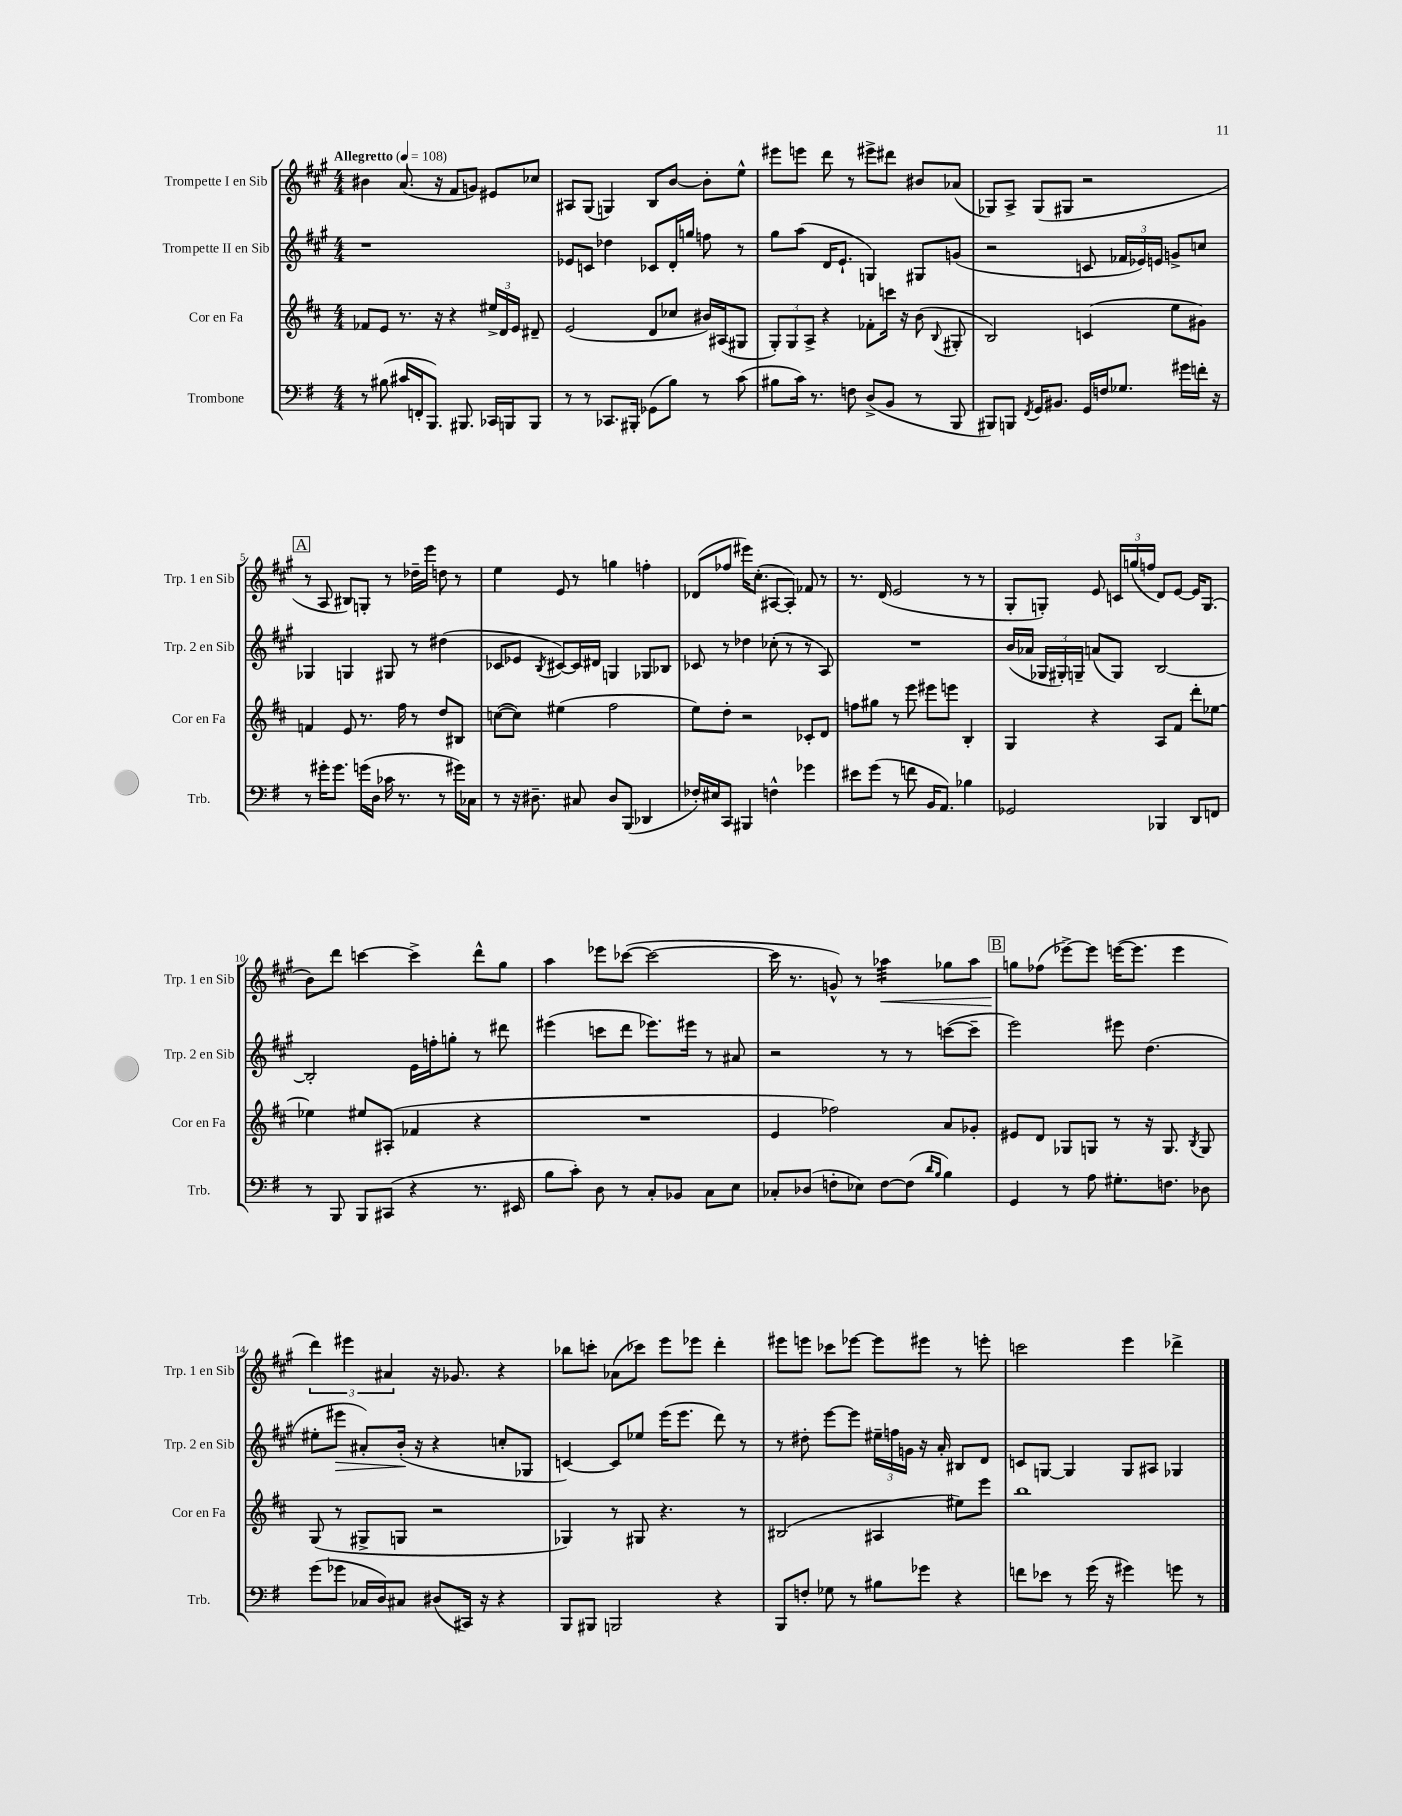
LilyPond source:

<<
\new StaffGroup <<
\new Staff = "s0" \with { instrumentName = "Trompette I en Sib" shortInstrumentName = "Trp. 1 en Sib" } {
    \clef treble \key a \major \numericTimeSignature \time 4/4 \tempo "Allegretto" 4 = 108
    \autoBeamOff bis'4 a'8.( r16 fis'8[ g'8]) eis'8[ ces''8] |
    ais8[ gis8]( g4) b8[ b'8]~ b'8[-. e''8]-^ |
    eis'''8[ e'''8] d'''8 r8 eis'''8[-> dis'''8] bis'8[ aes'8]( |
    ges8[) a8]-> ges8[( gis8] r2 |
    \mark \markup { \box "A" } r8 a8 bis8[) g8]-. r8 des''16[-- e'''16] d''8 r8 |
    e''4 e'8 r8 g''4 f''4-. |
    des'8[( fes''8] eis'''16[) cis''8.]-.( ais8[~ ais8]-.) fes'8 r8 |
    r8. d'16( e'2 r8 r8 |
    gis8[-. g8]-.) e'8 \tuplet 3/2 { c'16[ g''16( f''16] } d'8[) e'8]~ e'16[ g8.]( |
    b'8[) d'''8] c'''4~ c'''4-> d'''8[-^ gis''8] |
    a''4 ees'''8[ ces'''8]~( ces'''2~ |
    ces'''16 r8. g'8-^) r8 aes''4:32\< ges''8[ aes''8] |
    \mark \markup { \box "B" } g''8[\! fes''8]( ees'''8[~->) ees'''8] e'''16[~( e'''8.] e'''4 |
    \tuplet 3/2 { d'''4) eis'''4 ais'4 } r16 ges'8. r4 |
    bes''8[ c'''8]-. aes'8[( ces'''8]) e'''8[ ees'''8] d'''4-. |
    eis'''8[ e'''8] ces'''8[ ees'''8]~ ees'''8[ eis'''8] r8 e'''8-. |
    c'''2 e'''4 des'''4-> \bar "|." |
}
\new Staff = "s1" \with { instrumentName = "Trompette II en Sib" shortInstrumentName = "Trp. 2 en Sib" } {
    \clef treble \key a \major \numericTimeSignature \time 4/4
    \autoBeamOff r1 |
    ees'8[ c'8] des''4 ces'8[ d'16-. g''16] f''8 r8 |
    gis''8[ a''8]( d'16[ e'8.]-! g4) gis8[ g'8]( |
    r2 c'8 \tuplet 3/2 { fes'16[ ees'16) e'16] } g'8[-> c''8] |
    \mark \markup { \box "A" } ges4 g4 gis8 r8 dis''4( |
    ces'8[ ees'8] \acciaccatura { b8 } cis'8[~) cis'16 dis'16] g4 ges8[ bes8] |
    ces'8 r8 des''4 ces''8-.( r8 r8 a8) |
    R1 |
    b'16[( aes'16] \tuplet 3/2 { ges16[ gis16-.) g16]-- } a'8[( g8]) b2~ |
    b2-. e'16[ f''16-. g''8]-. r8 dis'''8 |
    eis'''4( c'''8[ d'''8] ees'''8.[) eis'''16] r8 ais'8 |
    r2 r8 r8 c'''8[~( c'''8]-- |
    \mark \markup { \box "B" } e'''2) eis'''8 d''4.( |
    eis''8[-. eis'''8]\> ais'8[-.) b'16]-.\!( r16 r4 c''8[-. ges8] |
    c'4~) c'8[ ees''8] e'''16[( e'''8.] d'''8) r8 |
    r8 dis''8-. e'''8[~ e'''8] \tuplet 3/2 { eis''16[-- f''16 g'16] } r16 a'16-. bis8[ d'8] |
    c'8[ g8]~ g4 g8[ ais8] ges4 \bar "|." |
}
\new Staff = "s2" \with { instrumentName = "Cor en Fa" shortInstrumentName = "Cor en Fa" } {
    \clef treble \key d \major \numericTimeSignature \time 4/4
    \autoBeamOff fes'8[ e'8] r8. r16 r4 \tuplet 3/2 { eis''16[-> d'16 e'16] } dis'8-- |
    e'2( d'8[ ces''8] bis'16[) ais16( gis8] |
    \tuplet 3/2 { g8[-.) g8 a8]-> } r4 fes'8[-. c'''16] r16 b'8( \appoggiatura { b8 } gis8-. |
    b2) c'4( e''8[ gis'8]) |
    \mark \markup { \box "A" } f'4 e'8 r8. fis''16 r8 d''8[ bis8] |
    c''8[~( c''8]) eis''4( fis''2 |
    e''8[) d''8]-. r2 ces'8[-. d'8] |
    f''8[ gis''8] r8 e'''8 eis'''8[ e'''8] b4-. |
    g4 r4 a8[ fis'8] d'''8[-. ees''8]~ |
    ees''4 eis''8[ ais8]-.( fes'4 r4 |
    R1 |
    e'4 fes''2) a'8[ ges'8]-. |
    \mark \markup { \box "B" } eis'8[ d'8] ges8[ g8] r8 r16 g8. \acciaccatura { b8 } g8 |
    g8( r8 gis8[-> g8] r2 |
    ges4) r8 gis8 r4. r8 |
    bis2( ais4 eis''8[) e'''8] |
    b''1 \bar "|." |
}
\new Staff = "s3" \with { instrumentName = "Trombone" shortInstrumentName = "Trb." } {
    \clef bass \key g \major \numericTimeSignature \time 4/4
    \autoBeamOff r8 bis8( cis'16[ f,16-. b,,8.]) bis,,8. ces,16[ b,,16 b,,8] |
    r8 r8 ces,8.[ bis,,16]-. ges,8[( b8]) r8 c'8( |
    bis8[ c'16]) r8. f8 d8[->( b,8] r8 b,,8 |
    bis,,8[) b,,8] \acciaccatura { fis,8 } g,16[ bis,8.] g,16[ f16 ges8.] gis'16[ f'16]-. r16 |
    \mark \markup { \box "A" } r8 gis'16[-. gis'8.] g'16[( d16] ces'16 r8. r8 gis'16[) ces16] |
    r8 r16 dis8.-- cis8 dis8[ b,,8]( des,4 |
    fes16[-.) eis16 c,8] bis,,4 f4-^ ges'4 |
    eis'8[ g'8]( r8 f'8 b,16[ a,8.]) bes4 |
    ges,2 bes,,4 d,8[ f,8] |
    r8 b,,8 b,,8[ cis,8]( r4 r8. eis,16 |
    b8[ c'8]-.) d8 r8 c8[-. bes,8] c8[ e8] |
    ces8[-. des8]( f8[-. ees8]) f8[~ f8]( \grace { d'16[ b16] } b4) |
    \mark \markup { \box "B" } g,4 r8 a8 gis8.[-. f8.] des8 |
    g'8[( ges'8] ces16[ d16) cis8] dis8[( cis,16]) r16 r4 |
    b,,8[ bis,,8] b,,2 r4 |
    b,,8[ f8]-. ges8 r8 bis8[ ges'8] r4 |
    f'8[ ees'8] r8 g'16( r16 gis'4) g'8 r8 \bar "|." |
}
>>
>>
